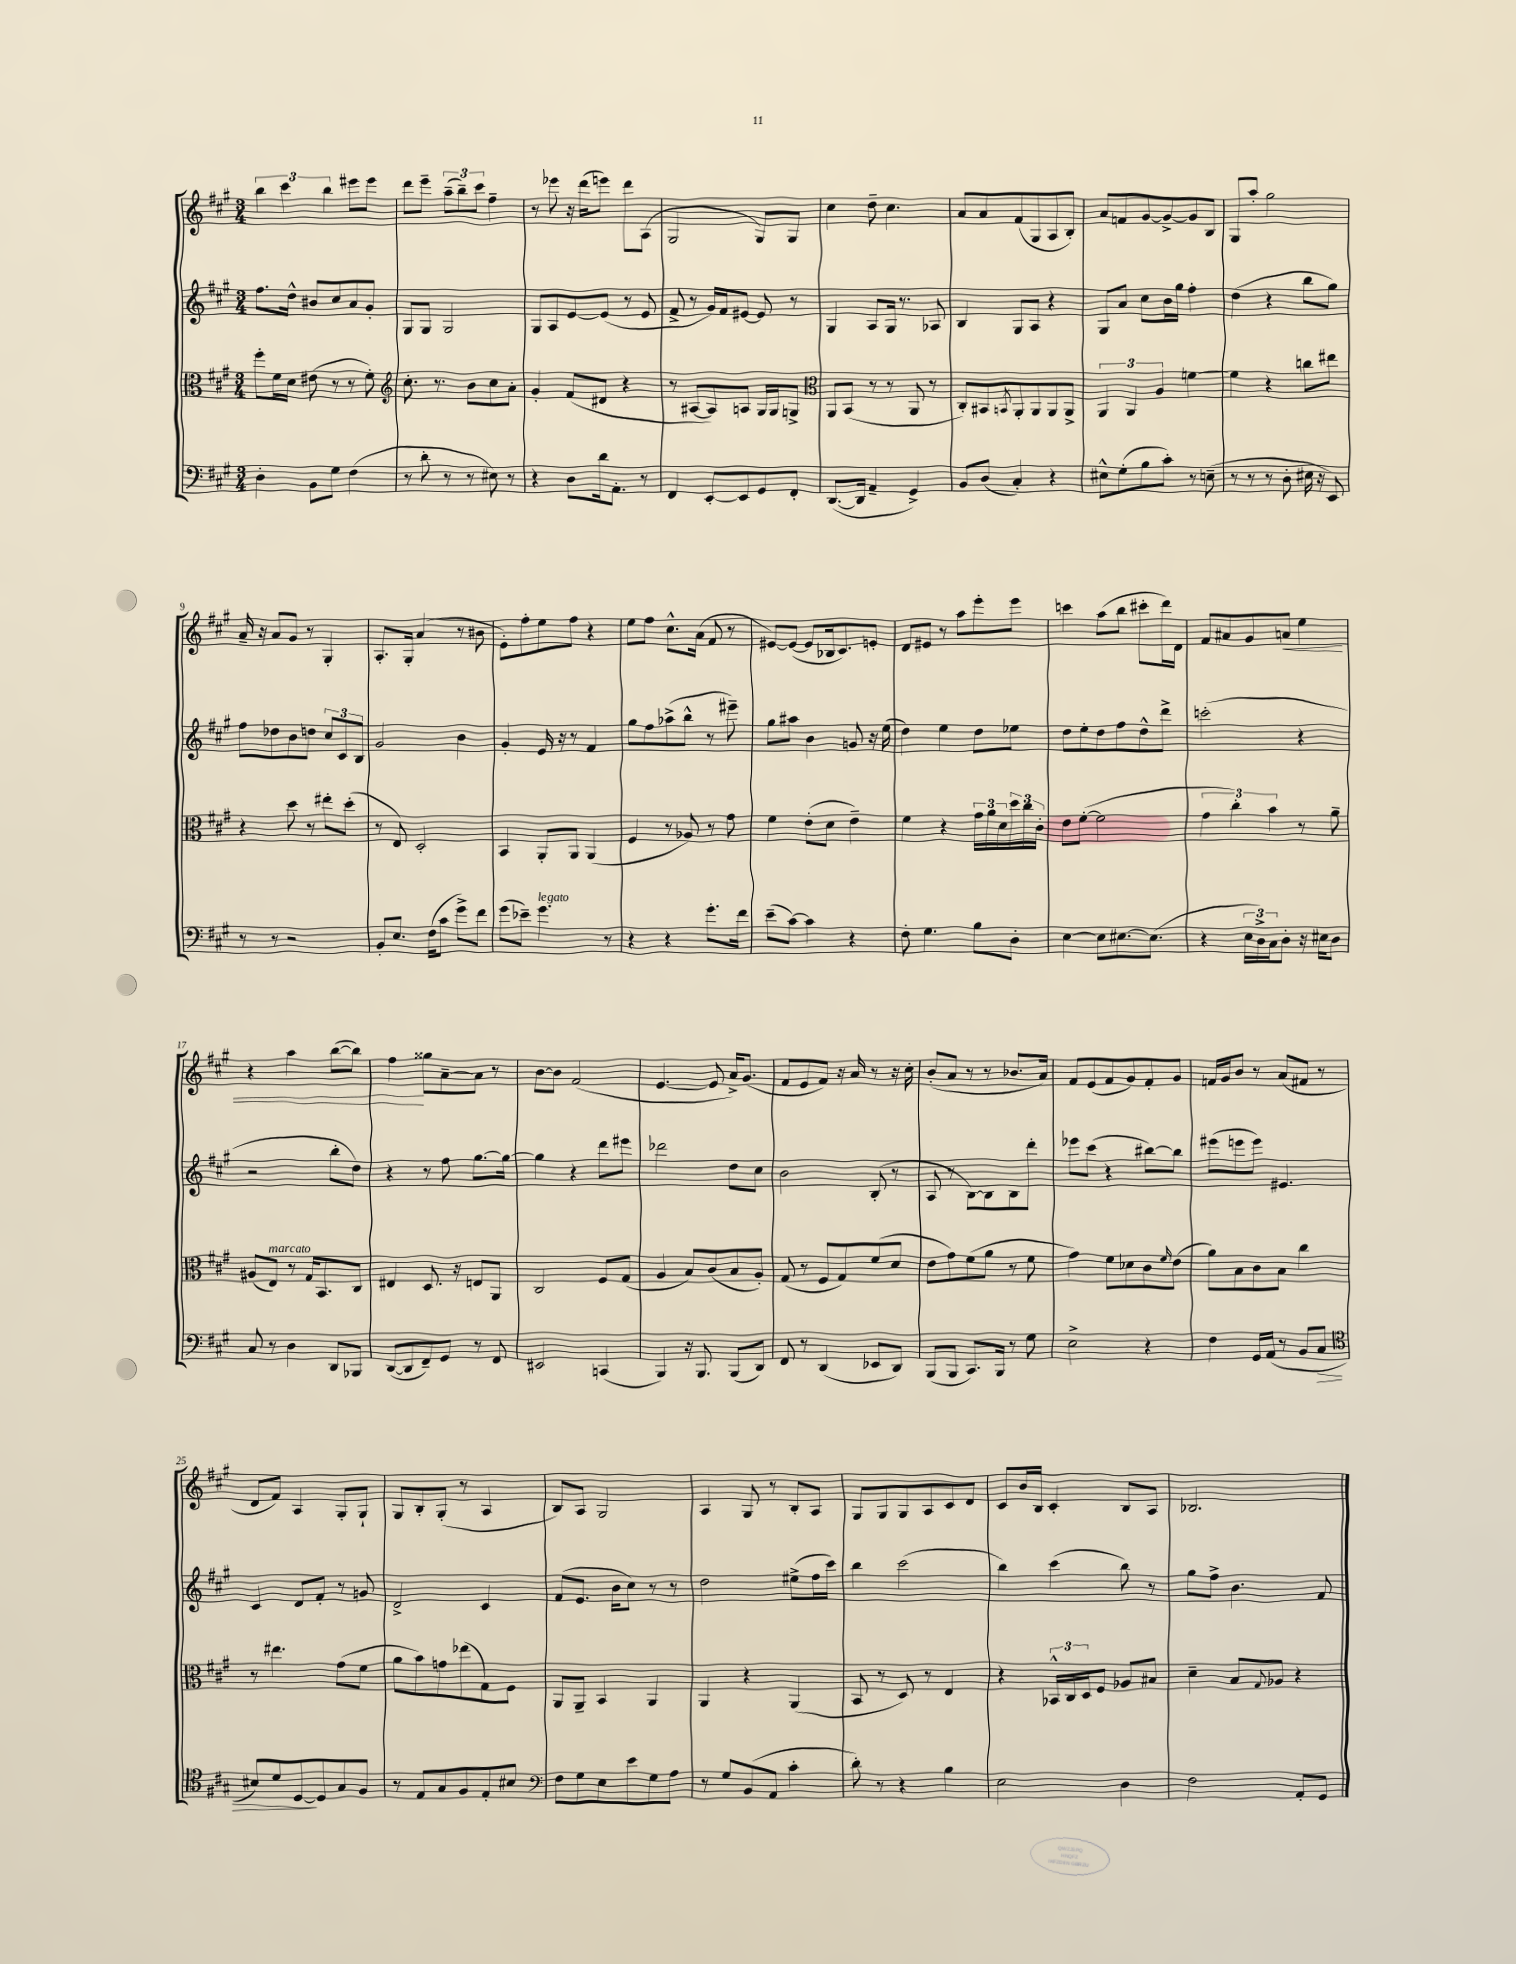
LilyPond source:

<<
\new StaffGroup <<
\new Staff = "s0" {
    \clef treble \key a \major \numericTimeSignature \time 3/4
    \tuplet 3/2 { b''4 cis'''4 b''4 } eis'''8 eis'''8 |
    d'''8 e'''8-- \tuplet 3/2 { a''8--( b''8--) cis'''8 } fis''4-- |
    r8 ees'''8 r16 d'''16( e'''8) d'''8 a8( |
    gis2 gis8) gis8 |
    cis''4 d''8-- cis''4. |
    a'8 a'8 fis'8( gis8 a8 b8-.) |
    a'8 f'8 gis'8~ gis'8~-> gis'8 b8 |
    gis8 a''8-. gis''2 |
    a'16-- r16 a'8 gis'8 r8 gis4-. |
    a8.-. gis16-. a'4( r8 bis'8 |
    e'8-.) fis''8-. e''8 fis''8 r4 |
    e''8 fis''8 cis''8.-^ a'16( fis'8 r8 |
    eis'8~) eis'8~( eis'8 bes16 cis'8.) e'8-. |
    d'8 eis'8 r8 a''8 e'''8-. e'''8 |
    c'''4 a''8( b''8 cis'''8-. d'''16) d'16 |
    fis'8 ais'8 gis'8 a'8\< e''4 |
    r4 a''4 b''8~( b''8) |
    fis''4\! gisis''8 a'8~-- a'8 r8 |
    b'8~ b'8 fis'2( |
    e'4.~ e'8 a'16->) gis'8.( |
    fis'8 e'8 fis'8) r16 a'16 r8 r16 cis''16-. |
    b'8-.( a'8 r8 r8 bes'8. a'16) |
    fis'8 e'8( fis'8 gis'8) fis'8-. gis'8 |
    f'16 gis'16 b'8 r8 a'8( fis'8 r8 |
    d'8 fis'8) a4 gis8-. gis8-! |
    gis8 b8-. gis8-.( r8 a4 |
    b8) a8 gis2 |
    a4 gis8 r8 b8-. a8 |
    gis8 gis8 gis8 a8 cis'8 d'8 |
    cis'8 b'16 b16 cis'4-. b8 a8 |
    bes2. \bar "|." |
}
\new Staff = "s1" {
    \clef treble \key a \major \numericTimeSignature \time 3/4
    fis''8. d''16-^ bis'8 cis''8 a'8 gis'8-. |
    gis8 gis8 gis2 |
    gis8 a8 e'8~ e'8( r8 e'8 |
    fis'8-> r8 gis'16) fis'16 eis'8~ eis'8 r8 |
    gis4 a8 gis16 r8. aes8 |
    b4 gis8 a8 r4 |
    gis8 a'8 cis''8 b'16 gis''16 fis''4-. |
    d''4( r4 b''8 gis''8) |
    fis''8 des''8 b'8 d''8 \tuplet 3/2 { cis''8 cis'8 b8 } |
    gis'2 b'4 |
    gis'4-. e'16 r16 r8 fis'4 |
    gis''8 fis''8 aes''8->( b''8-^ r8 eis'''8--) |
    gis''8 ais''8 b'4 g'8 r16 e''16( |
    d''4) e''4 d''8 ees''8 |
    d''8 e''8-. d''8 fis''8 d''8-^ d'''8-> |
    c'''2-.( r4 |
    r2 b''8-. d''8) |
    r4 r8 fis''8 gis''8.~ gis''16~ |
    gis''4 r4 d'''8 eis'''8 |
    des'''2 d''8 cis''8 |
    b'2 b8-.( r8 |
    a8 r8 b8~) b8 b8 d'''8-. |
    ees'''8 cis'''8( r4 bis''8~) bis''8 |
    eis'''8( e'''8 e'''8) eis'4. |
    cis'4 d'8 fis'8-. r8 g'8 |
    d'2-> cis'4 |
    fis'8( e'8. b'16 cis''8) r8 r8 |
    d''2 eis''8->( fis''16 cis'''16) |
    b''4 cis'''2( |
    b''4) cis'''4( b''8) r8 |
    gis''8 fis''8-> b'4. fis'8 \bar "|." |
}
\new Staff = "s2" {
    \clef alto \key a \major \numericTimeSignature \time 3/4
    fis''8-. fis'16 d'16 eis'8( r8 r8 fis'8-.) |
    \clef treble cis''8.-. r8. b'8 cis''8 a'8-. |
    gis'4-. fis'8( dis'8 r4 |
    r8 ais8~ ais8) a8 gis16 gis16 g8-> |
    \clef alto a,8 b,8( r8 r8 a,8 r8 |
    cis8-.) bis,8 \acciaccatura { b,8 } a,8-. a,8 a,8 a,8-> |
    \tuplet 3/2 { a,4 a,4 a4 } f'4~ |
    f'4 r4 c''8 eis''8 |
    r4 d''8 r8 eis''8-. d''8-.( |
    r8 e8) d2-. |
    b,4 a,8-. a,8 a,4( |
    fis4 r8 aes8) r8 gis'8 |
    fis'4 e'8-.( d'8 e'4--) |
    fis'4 r4 \tuplet 3/2 { gis'16 a'16 d'16 } \tuplet 3/2 { d''16 cis''16 cis'16-. } |
    e'8 fis'8~-.( fis'2 |
    \tuplet 3/2 { gis'4 cis''4-.) b'4 } r8 a'8-- |
    ais8( e8^\markup { \italic "marcato" }) r8 gis16 b,8. cis8 |
    eis4 d8. r16 e8 a,8 |
    cis2 fis8 gis8( |
    a4 b8) cis'8( b8 a8-.) |
    gis8( r8 fis8 gis8) fis'8( d'8 |
    e'8 gis'8) fis'8( a'8 r8 fis'8 |
    gis'4) fis'8 des'8 cis'8 \grace { fis'16 } e'8( |
    a'8) b8 cis'8 b8 cis''4 |
    r8 eis''4. gis'8( fis'8 |
    a'8 b'8) g'8 ees''8( gis8) fis8 |
    a,8 a,8-- b,4 a,4 |
    a,4 r4 a,4( |
    b,8 r8 d8) r8 e4 |
    r4 \tuplet 3/2 { bes,16-^ cis16 d16 } fis8 aes8 bis8 |
    d'4-- b8 \appoggiatura { gis8 } aes8 r4 \bar "|." |
}
\new Staff = "s3" {
    \clef bass \key a \major \numericTimeSignature \time 3/4
    d4-. b,8 gis8 fis4( |
    r8 d'8-. r8 r8 eis8) r8 |
    r4 d8 d'16 a,8.-. r8 |
    fis,4 e,8~-. e,8 gis,8 fis,8-. |
    d,8.~( d,16 a,4-- gis,4->) |
    b,8 d8( cis4-.) r4 |
    eis8-^ gis8-.( b8 cis'8-.) r8 e8--( |
    r8 r8 r8 d8-. eis16 r16 e,8) |
    r8 r8 r2 |
    b,8-. e8. fis16( cis'8 gis'8->) fis'8 |
    gis'8( ees'8--) gis'4.^\markup { \italic "legato" } r8 |
    r4 r4 gis'8.-. fis'16 |
    e'8--( cis'8~) cis'4 r4 |
    fis8-. gis4. b8 d8-. |
    e4~ e8 eis8.~ eis8.( |
    r4 \tuplet 3/2 { e16 d16->) cis16 } d8-. r16 eis16 d8 |
    cis8 r8 d4 d,8 bes,,8 |
    d,8~( d,8 fis,8--) gis,8 r8 fis,8 |
    eis,2 c,4( |
    b,,4) r16 b,,8. b,,8( d,8) |
    fis,8 r8 d,4( ees,8 d,8) |
    b,,8( b,,8 cis,8.) b,,16 r8 gis8 |
    e2-> r4 |
    fis4 gis,16 a,16( r8 b,8 cis8\> |
    \clef tenor bis8) d'8 d8~\! d8 gis8 fis8 |
    r8 e8 gis8 fis8 e8-. bis8 |
    \clef bass fis8 gis8 e8 e'8 gis8 a8 |
    r8 gis8 b,8( a,8 cis'4-. |
    d'8-.) r8 r4 b4 |
    e2 d4 |
    fis2 a,8-. gis,8 \bar "|." |
}
>>
>>
